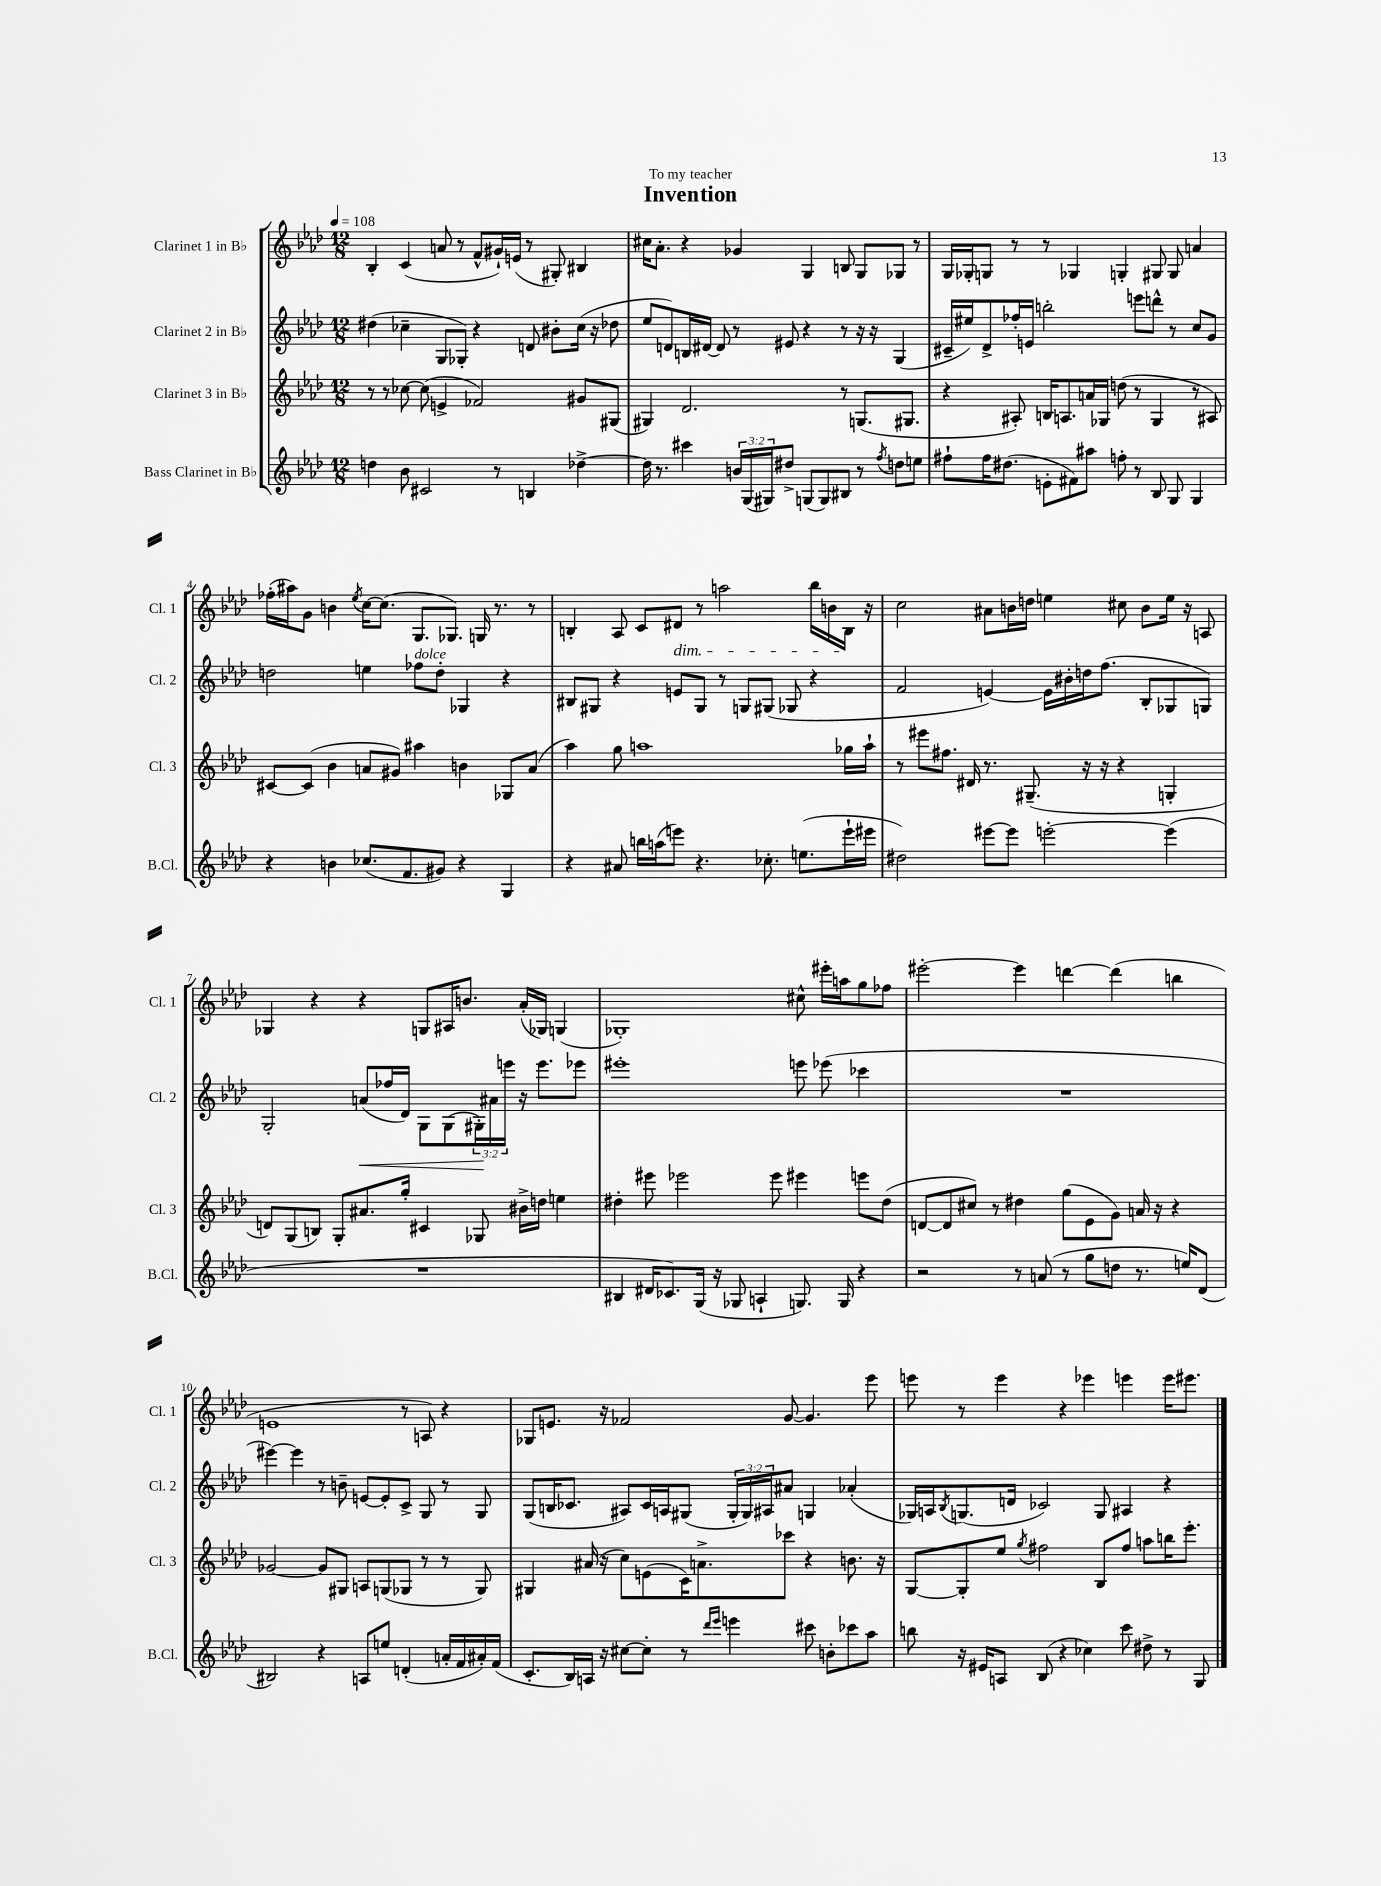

**kern	**kern	**kern	**kern
*staff4	*staff3	*staff2	*staff1
*clefG2	*clefG2	*clefG2	*clefG2
*k[b-e-a-d-]	*k[b-e-a-d-]	*k[b-e-a-d-]	*k[b-e-a-d-]
*M12/8	*M12/8	*M12/8	*M12/8
*MM108	*MM108	*MM108	*MM108
4dd	8r	(4dd#	4B-'
.	8r	.	.
8b-	[8cc-	4cc-~	(4c
2c#	(8cc-]	.	.
.	4e^	8G	8a
.	.	8G-')	8r
.	2f-)	4r	8f^^
8r	.	.	16g#`)
.	.	.	(16e
4B	.	8d	8r
.	.	8b#'	8G#')
[4dd-^	8g#	(16cc-	4B#
.	.	16r	.
.	(8G#	8dd-	.
=	=	=	=
16dd-]	4G#)	8ee-	16cc#
8.r	.	.	8.a-'
.	.	8d)	.
4ccc#	2.d-	16B	4r
.	.	[16d#	.
.	.	8d#]	.
24b	.	8r	4g-
(24G	.	.	.
24G#)	.	.	.
8dd#^	.	8e#	.
(8G	.	4r	4G
8G)	.	.	.
8B#	8r	8r	8B
8r	(8.G	16r	8G
.	.	16r	.
8qff	.	.	.
8dd	.	(4G	8G-
.	8.G#	.	.
8ee	.	.	8r
=	=	=	=
8ff#`	4r	16c#~	16G
.	.	16ee#)	16G-'
16ff#	.	8d-^	8G
(8.dd#	.	.	.
.	8A#')	16ff-'	8r
.	.	16e	.
8e'	16B	2bb'	8r
.	8.A	.	.
8f#)	.	.	4G-
8aa#	16a	.	.
.	16G-	.	.
8ff'	(8dd	.	4G'
8r	8r	8eee	.
8B-	4G-	8ddd^^	8G#
8G	.	8r	8G#
4G	8r	8cc	4a
.	8A#)	8g	.
=	=	=	=
4r	[8c#	2dd	(16ff-'
.	.	.	16aa#)
.	(8c#]	.	8g
4b	4b-	.	4b
.	.	.	8qee-
(8.cc-	8a	4ee	[16cc
.	.	.	(8.cc]
.	8g#)	.	.
8.f	.	.	.
.	4aa#	8ff-	8.G
8g#)	.	8dd'	.
.	.	.	8.G-)
4r	4b	4G-	.
.	.	.	16G
.	.	.	8.r
4G	8G-	4r	.
.	(8a	.	8r
=	=	=	=
4r	4aa-)	8B#	4B'
.	.	8G#	.
8a#	8gg	4r	8A-
16bb	1aa	.	8c
(16aa	.	.	.
8eee)	.	8e	8d#
4.r	.	8G#	8r
.	.	8r	2aa
.	.	8G	.
8.cc-'	.	(8G#	.
.	.	8G-	.
(8.ee	.	.	.
.	.	4r	16bb-
.	.	.	16b
16eee`	16gg-	.	16B
16eee#	16aa`	.	16r
=	=	=	=
2dd#)	8r	2f	2cc
.	8eee#	.	.
.	8.ff#	.	.
.	16d#	.	.
[8eee#	8.r	[4e)	8a#
8eee#]	.	.	16b
.	(8.G#~	.	16dd
[2eee'	.	16e]	4ee
.	.	16b#'	.
.	16r	16dd	.
.	16r	(8.ff	.
.	4r	.	8cc#
.	.	8B-'	8b
(4eee]	4G'	8G-	16ee
.	.	.	16r
.	.	8G)	8A
=	=	=	=
1.r	8d)	2G'	4G-
.	(8G	.	.
.	8B)	.	4r
.	8G'	.	.
.	8.a#	(8a	4r
.	.	16ff-	.
.	16gg'	16d-)	.
.	4c#	8G	8G
.	.	(8G	16A#
.	.	.	8.b
.	8G-	24G#')	.
.	.	24a#	.
.	.	24eee	.
.	16b#^	16r	(16a-'
.	16dd	8.eee	16G-)
.	4ee	.	(4G
.	.	8eee-	.
=	=	=	=
4B#	4dd#'	1eee#'	1G-')
16d#	8eee#	.	.
8.c-)	.	.	.
.	2eee-	.	.
(16G	.	.	.
16r	.	.	.
8G-	.	.	.
4A`	.	.	.
.	8eee-	.	.
8.G)	4eee#	8eee	8cc#^^
.	.	(8eee-	16eee#'
16G	.	.	16aa
4r	8eee	4ccc-	8gg
.	(8dd#	.	8ff-
=	=	=	=
2r	[8d	1.r	[2eee#'
.	8d]	.	.
.	8cc#)	.	.
.	8r	.	.
8r	4dd#	.	4eee#]
(8a	.	.	.
8r	(8gg	.	[4ddd
8gg	8e-	.	.
8dd	8g)	.	(4ddd]
8.r	16a	.	.
.	16r	.	.
.	4r	.	4bb
16ee)	.	.	.
(8d-	.	.	.
=	=	=	=
2B#)	[2g-	[4eee#)	1e
.	.	4eee#]	.
4r	8g-]	8r	.
.	8G#	8b~	.
8A	8A	[8e	.
8ee	(8G	8e']	.
(4d'	8G-	8c^	8r
.	8r	8G	8A)
16a'	8r	8r	4r
16f	.	.	.
16a#')	8G-)	8G	.
(16f	.	.	.
=	=	=	=
8.c'	4G#	(8G	8G-
.	.	16B	8.e
16B-)	.	8.c-	.
16A	(16a#	.	.
16r	16r	.	16r
[8cc#	8cc)	8A#)	2f-
8cc#']	(8e	16c-	.
.	.	16A	.
8r	16c)	(8G#	.
.	8.a^	.	.
16qqddd-	.	.	.
16qqeee-	.	.	.
4eee	.	24G#'	.
.	.	24G#)	.
.	.	24A#	.
.	8ccc-	8a#	[8g
8ccc#	4r	4G	4.g]
8b'	.	.	.
8ccc-	8.b	(4a-'	.
8aa-	.	.	8eee-
.	16r	.	.
=	=	=	=
8bb	[8G	16G-)	8eee
.	.	16A	.
.	.	8qB-	.
16r	8G']	(8.G	8r
16e#	.	.	.
8A	8ee-	.	4eee
.	.	16d	.
.	8qgg	.	.
(8B-	2ff#	2c-)	.
4r	.	.	4r
4cc-)	.	.	4eee-
.	8B-	8G	.
8ccc	8ff#	4A#	4eee
8dd#^	8aa	.	.
8r	16bb	4r	16eee
.	8.eee-'	.	8.eee#
8G	.	.	.
==	==	==	==
*-	*-	*-	*-
